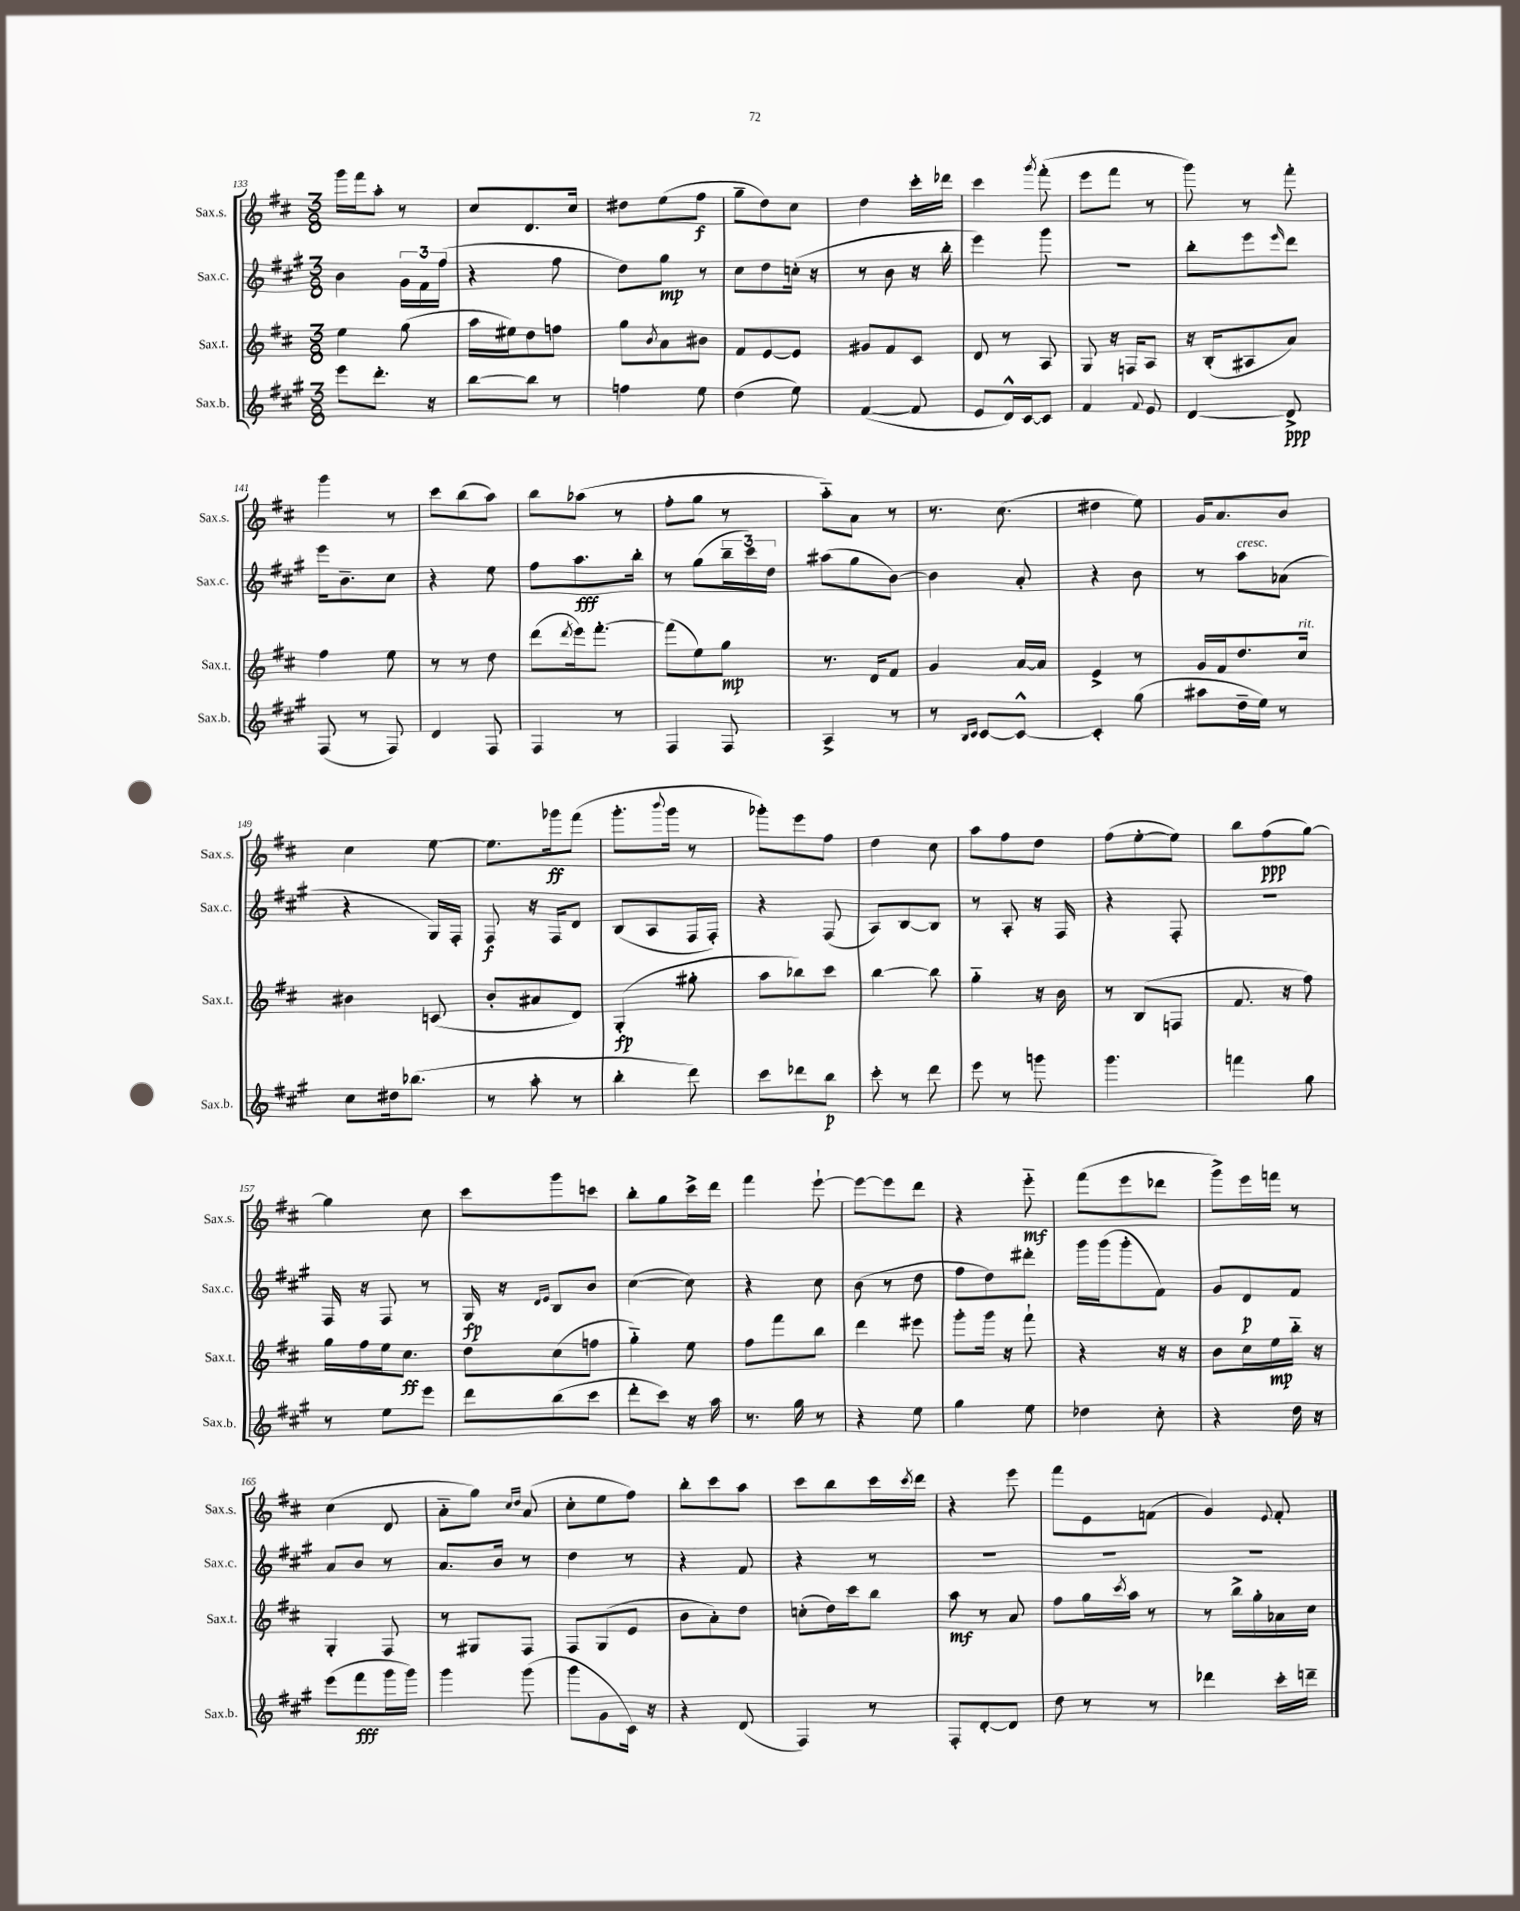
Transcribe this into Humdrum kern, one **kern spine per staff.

**kern	**kern	**kern	**kern
*staff4	*staff3	*staff2	*staff1
*clefG2	*clefG2	*clefG2	*clefG2
*k[f#c#g#]	*k[f#c#]	*k[f#c#g#]	*k[f#c#]
*M3/8	*M3/8	*M3/8	*M3/8
8eee	4ee	4b	16ggg
.	.	.	16fff#
8.ddd'	.	.	8aa'
.	(8gg	24g#	8r
.	.	24f#	.
16r	.	.	.
.	.	(24ff#	.
=	=	=	=
[8bb	16aa	4r	8cc#
.	16ee#)	.	.
8bb]	8dd	.	8.d
8r	8ff	8ff#	.
.	.	.	16cc#
=	=	=	=
4ff	8gg	8dd)	8dd#
.	8qb	.	.
.	8a	8gg#	(8ee
8ee	8b#	8r	8ff#
=	=	=	=
(4dd	8f#	8cc#	8gg~
.	[8e	8dd	8dd)
8ee)	8e]	(16cc'	8cc#
.	.	16r	.
=	=	=	=
([4f#	8g#	8r	4dd
.	8f#	8b	.
8f#]	8c#	16r	16ccc#'
.	.	16bb'	16ddd-
=	=	=	=
8e	8d	4eee)	4ccc#
16d^^)	8r	.	.
[16c#	.	.	.
.	.	.	8qggg
8c#]	8A	8ggg#	(8fff#'
=	=	=	=
4f#	8G	4.r	8eee
.	16r	.	8fff#
.	16F	.	.
8qqf#	.	.	.
8e	8A	.	8r
=	=	=	=
[4d	16r	8bb'	8ggg)
.	(16B'	.	.
.	8A#	8eee	8r
.	.	16qqeee	.
8d^]	8a)	8ddd	8fff#'
=	=	=	=
(8F#	4ff#	16eee	4ggg
.	.	8.b~	.
8r	.	.	.
8F#)	8ee	8cc#	8r
=	=	=	=
4d	8r	4r	8ccc#
.	8r	.	(8bb
8F#	8dd	8ee	8aa)
=	=	=	=
4F#	(8ddd	8ff#	8bb
.	8qddd	.	.
.	16eee)	8.aa	(8aa-
.	[8.fff#'	.	.
8r	.	.	8r
.	.	16bb'	.
=	=	=	=
4F#	(8fff#]	8r	8ff#'
.	8ee)	(8gg#	8gg
8F#	8gg	24bb~	8r
.	.	24ccc#)	.
.	.	24dd	.
=	=	=	=
4A^	8.r	(8aa#	8aa'~)
.	.	8gg#	8a
.	16d	.	.
8r	8f#	[8b)	8r
=	=	=	=
8r	4g	4b]	8.r
16qqB	.	.	.
16qqc#	.	.	.
[8c#	.	.	.
.	.	.	(8.cc#
8c#^^_	[16a	8a'	.
.	16a]	.	.
=	=	=	=
4c#']	4e^	4r	4dd#
(8gg#	8r	8b	8ee)
=	=	=	=
8aa#	16g	8r	16g
.	16f#	.	8.a
16dd~	8.dd	8aa	.
16ee)	.	.	.
8r	.	(8a-	8b
.	16cc#	.	.
=	=	=	=
8cc#	4b#	4r	4cc#
16dd#	.	.	.
(8.bb-	.	.	.
.	(8c	16G#)	[8ee
.	.	16F#'	.
=	=	=	=
8r	8b'	8F#	8.ee]
8aa'	8a#	16r	.
.	.	16F#	16ggg-
8r	8d)	8d	(8fff#
=	=	=	=
4bb'	(4G'	(8B	8.ggg'
.	.	8A	.
.	.	.	8qqbbb
.	.	.	16ggg
8ddd)	8gg#'	16F#	8r
.	.	16F#')	.
=	=	=	=
8ccc#	8aa	4r	8ggg-')
8ddd-	8bb-)	.	8eee
8bb	8ccc#	(8F#	8ff#
=	=	=	=
8ccc#'	[4bb	8A)	4dd
8r	.	[8B	.
8ddd	8bb]	8B]	8cc#
=	=	=	=
8eee	4gg'~	8r	8aa
8r	.	8A'	8ff#
8ggg	16r	16r	8dd
.	16b	16F#	.
=	=	=	=
4.ggg#	8r	4r	(8ff#
.	(8B	.	[8ee'
.	8F	8F#'	8ee])
=	=	=	=
4fff	8.f#	4.r	8bb
.	.	.	(8ff#
.	16r	.	.
8gg#	8ff#)	.	[8gg)
=	=	=	=
8r	16gg	16F#	4gg]
.	16ff#	16r	.
8ee	16ee	8F#	.
.	8.cc#	.	.
8eee	.	8r	8cc#
=	=	=	=
8ddd	8dd	16G#	8ccc#
.	.	16r	.
.	.	16qqd	.
.	.	16qqe	.
(8bb	(8cc#	8B	8ggg
8ccc#	8ff	8b	8ccc
=	=	=	=
8ddd'	4gg'~)	([4cc#	8bb'
8ccc#)	.	.	8gg
16r	8ee	8cc#])	16ccc#^
16aa	.	.	16ddd
=	=	=	=
8.r	8ff#	4r	4fff#
.	8fff#	.	.
16gg#	.	.	.
8r	8bb	8cc#	[8eee`
=	=	=	=
4r	4ddd	(8b	8eee_
.	.	8r	8eee]
8ee	8eee#	8dd	8ddd
=	=	=	=
4gg#	8ggg'	8ff#	4r
.	16ggg	8dd)	.
.	16r	.	.
8ee	8fff#`	8ddd#'	8eee'~
=	=	=	=
4dd-	4r	16ggg#	(8fff#
.	.	(16ggg#	.
.	.	8ggg#'	8eee
8cc#'	16r	8f#)	8ddd-
.	16r	.	.
=	=	=	=
4r	8b	8g#	8ggg^)
.	16cc#	8d	16eee
.	16ee	.	16fff
16dd	16bb'~	8f#	8r
16r	16r	.	.
=	=	=	=
(8eee	4G'	8a	(4cc#
8fff#	.	8b	.
16ggg#	8F#	8r	8d
16ggg#)	.	.	.
=	=	=	=
4ggg#	8r	8.a	8a'~
.	8G#	.	8gg)
.	.	16b	.
.	.	.	16qqcc#
.	.	.	16qqdd
(8ggg#	8F#	8r	(8a
=	=	=	=
8ggg#	8F#	4dd	8cc#'
8g#	(8G	.	8ee
16c#)	8e	8r	8ff#)
16r	.	.	.
=	=	=	=
4r	8b	4r	8bb'
.	8a')	.	8ccc#
(8d	8dd	8f#	8aa
=	=	=	=
4F#)	(8cc'	4r	8ccc#
.	16dd)	.	8bb
.	16ccc#	.	.
8r	8bb	8r	16ccc#
.	.	.	8qccc#
.	.	.	16ddd
=	=	=	=
8F#'	8aa	4.r	4r
[8d'	8r	.	.
8d]	8a	.	8eee
=	=	=	=
8dd	8ff#	4.r	8fff#
8r	16gg	.	8e
.	8qccc#	.	.
.	16aa	.	.
8r	8r	.	(8f
=	=	=	=
4ddd-	8r	4.r	4g)
.	16bb^	.	.
.	16gg'	.	.
.	.	.	8qqe
16ccc#'	16a-	.	8f#'
16ddd~	16cc#	.	.
==	==	==	==
*-	*-	*-	*-
